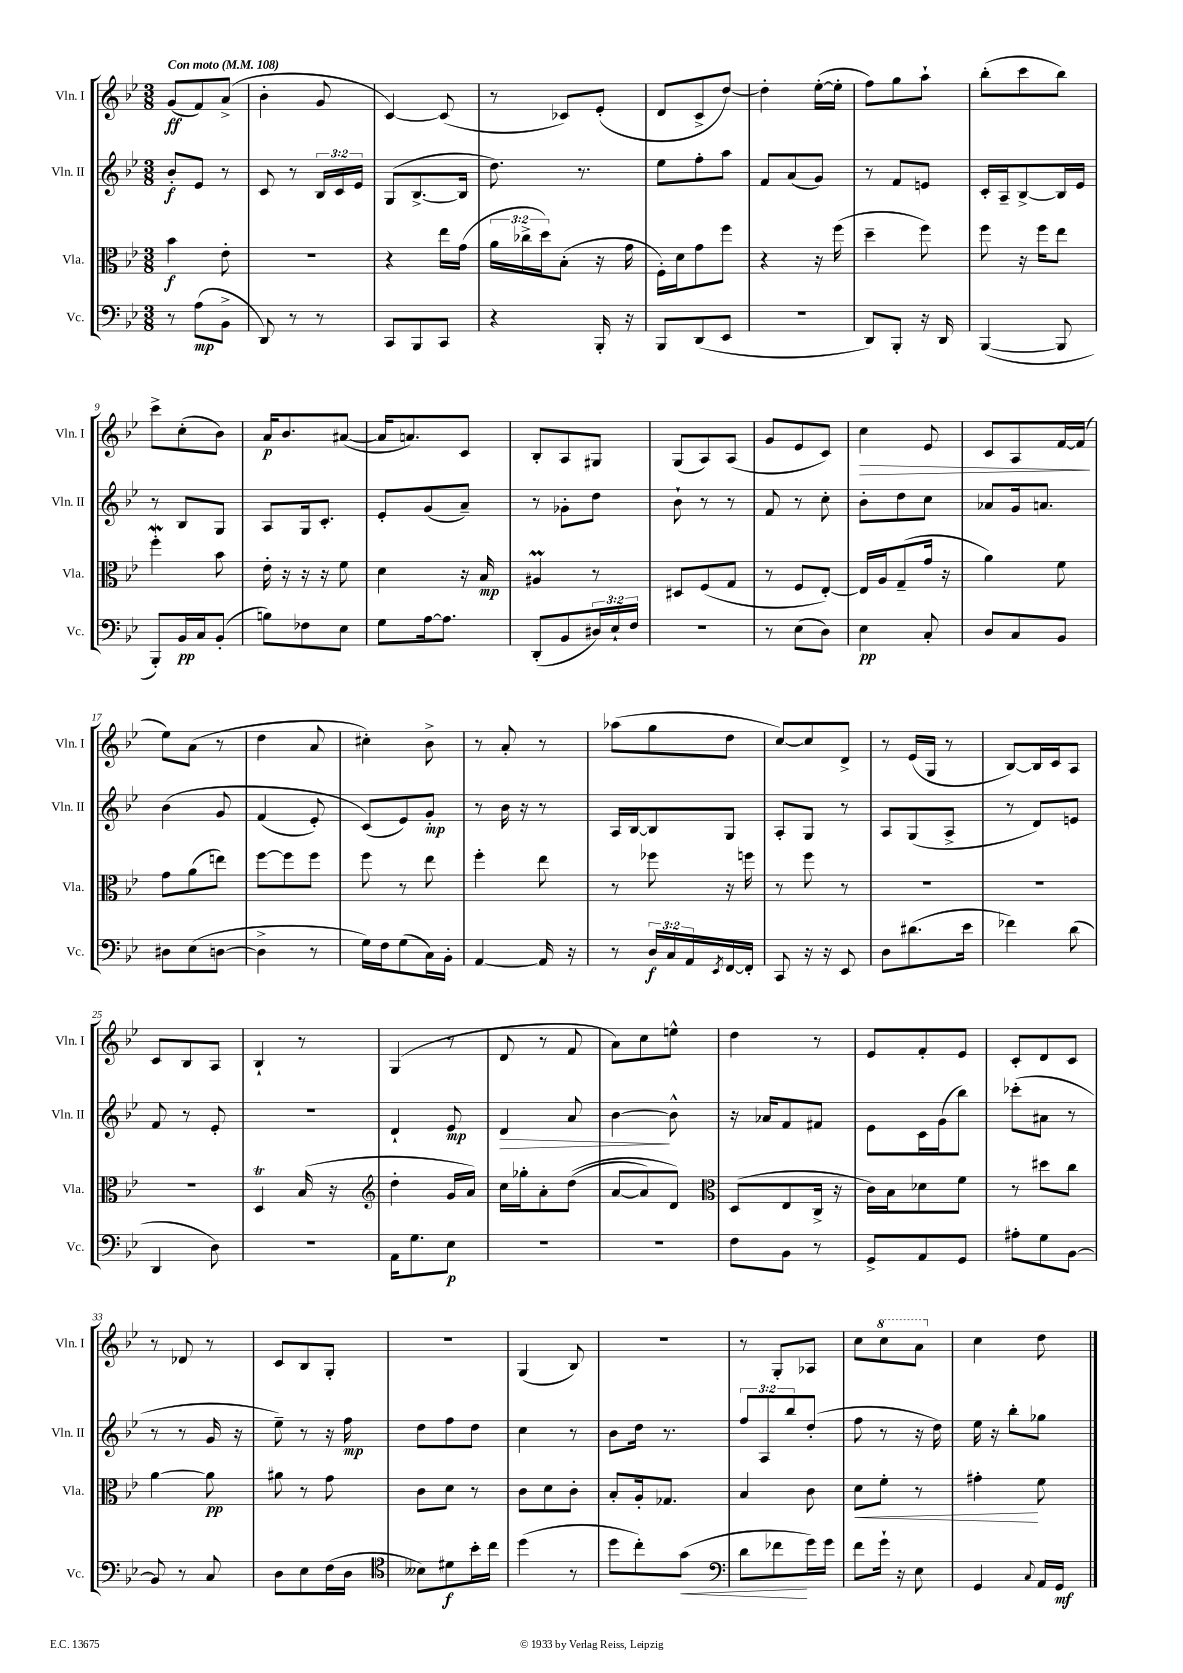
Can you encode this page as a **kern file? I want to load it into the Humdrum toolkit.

**kern	**kern	**kern	**kern
*staff4	*staff3	*staff2	*staff1
*clefF4	*clefC3	*clefG2	*clefG2
*k[b-e-]	*k[b-e-]	*k[b-e-]	*k[b-e-]
*M3/8	*M3/8	*M3/8	*M3/8
*MM108	*MM108	*MM108	*MM108
8r	4b-\	8b-'/L	(8g/L
(8A\L	.	8e-/J	8f/)
8BB-^\J	8e-'\	8r	(8a^/J
=	=	=	=
8DD/)	4.r	8c/	4b-'\
8r	.	8r	.
8r	.	24B-/LL	8g/
.	.	24c/	.
.	.	24e-/JJ	.
=	=	=	=
8CC/L	4r	(8G/L	[4c/)
8BBB-/	.	[8.B-^/	.
8CC/J	16ee-\LL	.	(8c/]
.	(16g\JJ	16B-/]Jk	.
=	=	=	=
4r	24a\LL	8.dd\)	8r
.	24cc-^\	.	.
.	24dd\J)	.	.
.	(8B-'\J	.	8c-/L)
.	.	8.r	.
16BBB-'/	16r	.	(8e-'/J
16r	16g\	.	.
=	=	=	=
8BBB-/L	16F'\LL)	8ee-\L	8d/L
.	16d\J	.	.
(8DD/	8g\	8ff'\	8c^/
8EE-/J	8ff\J	8aa\J	[8dd/J)
=	=	=	=
4.r	4r	8f/L	4dd'\]
.	.	(8a/	.
.	16r	8g/J)	([16ee-'\LL
.	(16ff\	.	16ee-'\]JJ
=	=	=	=
8DD/L)	4dd~\	8r	8ff\L)
8BBB-'/J	.	8f/L	8gg\
16r	8ff\)	8e/J	8aa`\J
16DD/	.	.	.
=	=	=	=
([4BBB-/	8ff\	16c'/LL	(8bb-'\L
.	.	16A~/J	.
.	16r	[8B-^/	8ccc\
.	16ff\LK	.	.
8BBB-/]	8ee-\J	16B-/]L	8bb-\J)
.	.	16e-/JJ	.
=	=	=	=
8BBB-'/L)	4ff'\	8r	8ccc^\L
16BB-/L	.	8B-/L	(8cc'\
16C/J	.	.	.
(8BB-'/J	8b-\	8G/J	8b-\J)
=	=	=	=
8B\L)	16e-'\	8A/L	16a/LK
.	16r	.	8.b-/
8F-\	16r	16G/k	.
.	16r	8.c'/J	.
8E-\J	8f\	.	([8a#/J
=	=	=	=
8G\L	4d\	8e-'/L	16a#/]LK
.	.	.	8.a/)
[16A\k	.	(8g/	.
8.A\]J	.	.	.
.	16r	8a~/J)	8c/J
.	16B-/	.	.
=	=	=	=
(8DD'/L	4A#/	8r	8B-'/L
8BB-/	.	8g-'\L	8A/
24D#/L)	8r	8dd\J	8G#/J
24E-`/	.	.	.
24F/JJ	.	.	.
=	=	=	=
4.r	8D#/L	8b-`\	(8G/L
.	(8F/	8r	8A/)
.	8G/J	8r	(8A/J
=	=	=	=
8r	8r	8f/	8g/L
(8E-\L	8F/L	8r	8e-/
8D\J)	[8E-'/J)	8cc'\	8c/J)
=	=	=	=
4E-\	16E-/]LL	8b-'\L	4cc\
.	16A/J	.	.
.	(8G~/	8dd\	.
8C'/	16g/Jk	8cc\J	8e-/
.	16r	.	.
=	=	=	=
8D/L	4a\)	8a-/L	8c/L
8C/	.	16g/k	8A/
.	.	8.a/J	.
8BB-/J	8f\	.	[16f/L
.	.	.	(16f/]JJ
=	=	=	=
8D#\L	8g\L	&(4b-\	8ee-\L)
(8E-\	(8a\	.	(8a\J
[8D\J	8ee\J)	8g/	8r
=	=	=	=
4D^\]	[8ff\L	(4f/	4dd\
.	8ff\]	.	.
8r	8ff\J	8e-'/)	8a/
=	=	=	=
16G\LL)	8ff\	(8c/L&)	4cc#'\)
16F\J	.	.	.
(8G\	8r	8e-/)	.
16C\L)	8ee-\	8g'/J	8b-^\
16BB-'\JJ	.	.	.
=	=	=	=
[4AA/	4ff'\	8r	8r
.	.	16b-\	8a'/
.	.	16r	.
16AA/]	8ee-\	8r	8r
16r	.	.	.
=	=	=	=
8r	8r	16A/LL	(8aa-\L
.	.	[16B-/J	.
24D/LL	8ff-\	8B-/]	8gg\
24C/	.	.	.
24AA/	.	.	.
8qEE-/	.	.	.
[16FF/	16r	8G/J	8dd\J
16FF'/]JJ	16ff\	.	.
=	=	=	=
8CC/	8r	8A'/L	[8cc/L)
16r	8ff\	8G/J	8cc/]
16r	.	.	.
8EE-/	8r	8r	8d^/J
=	=	=	=
8D\L	4.r	8A/L	8r
(8.d#\	.	(8G/	(16e-/LL
.	.	.	16G/JJ
.	.	8A^/J	8r
16e-\Jk	.	.	.
=	=	=	=
4f-\)	4.r	8r	[8B-/L)
.	.	8d/L)	16B-/]L
.	.	.	16c/J
(8d\	.	8e/J	8A/J
=	=	=	=
4DD/	4.r	8f/	8c/L
.	.	8r	8B-/
8D\)	.	8e-'/	8A/J
=	=	=	=
4.r	4D/	4.r	4B-`/
.	(16B-/	.	8r
.	16r	.	.
=	=	=	=
*	*clefG2	*	*
16AA\LK	4dd'\	4d`/	(4G/
8.G\	.	.	.
8E-\J	16g/LL	8e-/	8r
.	16a/JJ)	.	.
=	=	=	=
4.r	16cc\LL	4d/	8d/
.	16gg-'\J	.	.
.	8a'\	.	8r
.	&((8dd\J	8a/	8f/
=	=	=	=
4.r	[8a/L	[4b-\	8a\L)
.	8a/])	.	8cc\
.	8d/J&)	8b-^^\]	8ee^^\J
=	=	=	=
*	*clefC3	*	*
8F\L	(8D/L	16r	4dd\
.	.	16a-/LK	.
8BB-\J	8E-/	8f/	.
8r	16C^/Jk	8f#/J	8r
.	16r	.	.
=	=	=	=
8GG^/L	16c\LL)	8e-\L	8e-/L
.	16B-\J	.	.
8AA/	8d-\	16c\L	8f'/
.	.	(16g\J	.
8GG/J	8f\J	8bb-\J)	8e-/J
=	=	=	=
8A#'\L	8r	(8ccc-'\L	8c'/L
8G\	8dd#\L	8a#\J	8d/
[8BB-\J	8cc\J	8r	8c/J
=	=	=	=
8BB-/]	[4a\	8r	8r
8r	.	8r	8d-/
8C/	8a\]	16g/	8r
.	.	16r	.
=	=	=	=
8D\L	8a#\	8ee-~\)	8c/L
8E-\	8r	8r	8B-/
(16F\L	8g\	16r	8G'/J
16D\JJ	.	16ff\	.
=	=	=	=
*clefC4	*	*	*
8B--\L)	8c\L	8dd\L	4.r
8d#\	8d\J	8ff\	.
16b-'\L	8r	8dd\J	.
16cc\JJ	.	.	.
=	=	=	=
(4dd\	8c\L	4cc\	(4G/
.	8d\	.	.
8r	8c'\J	8r	8B-/)
=	=	=	=
8dd\L	8B-'/L	8b-\L	4.r
8cc'\)	16A'/k	16dd\Jk	.
.	8.G-/J	8.r	.
(8g\J	.	.	.
=	=	=	=
*clefF4	*	*	*
8d\L	4B-/	12ff/L	8r
.	.	12A/	.
8f-\	.	.	8G'/L
.	.	12bb-/	.
16g\L)	8c\	(8dd'/J	8A-/J
16g\JJ	.	.	.
=	=	=	=
8f\L	8d\L	8ff\	8cc\L
16g`\Jk	8f'\J	8r	8ccc\
16r	.	.	.
8E-\	8r	16r	8aa\J
.	.	16dd\)	.
=	=	=	=
4GG/	4g#'\	16ee-\	4cc\
.	.	16r	.
.	.	8bb-'\L	.
8qqC/	.	.	.
16AA/LL	8f\	8gg-\J	8dd\
16GG/JJ	.	.	.
==	==	==	==
*-	*-	*-	*-
